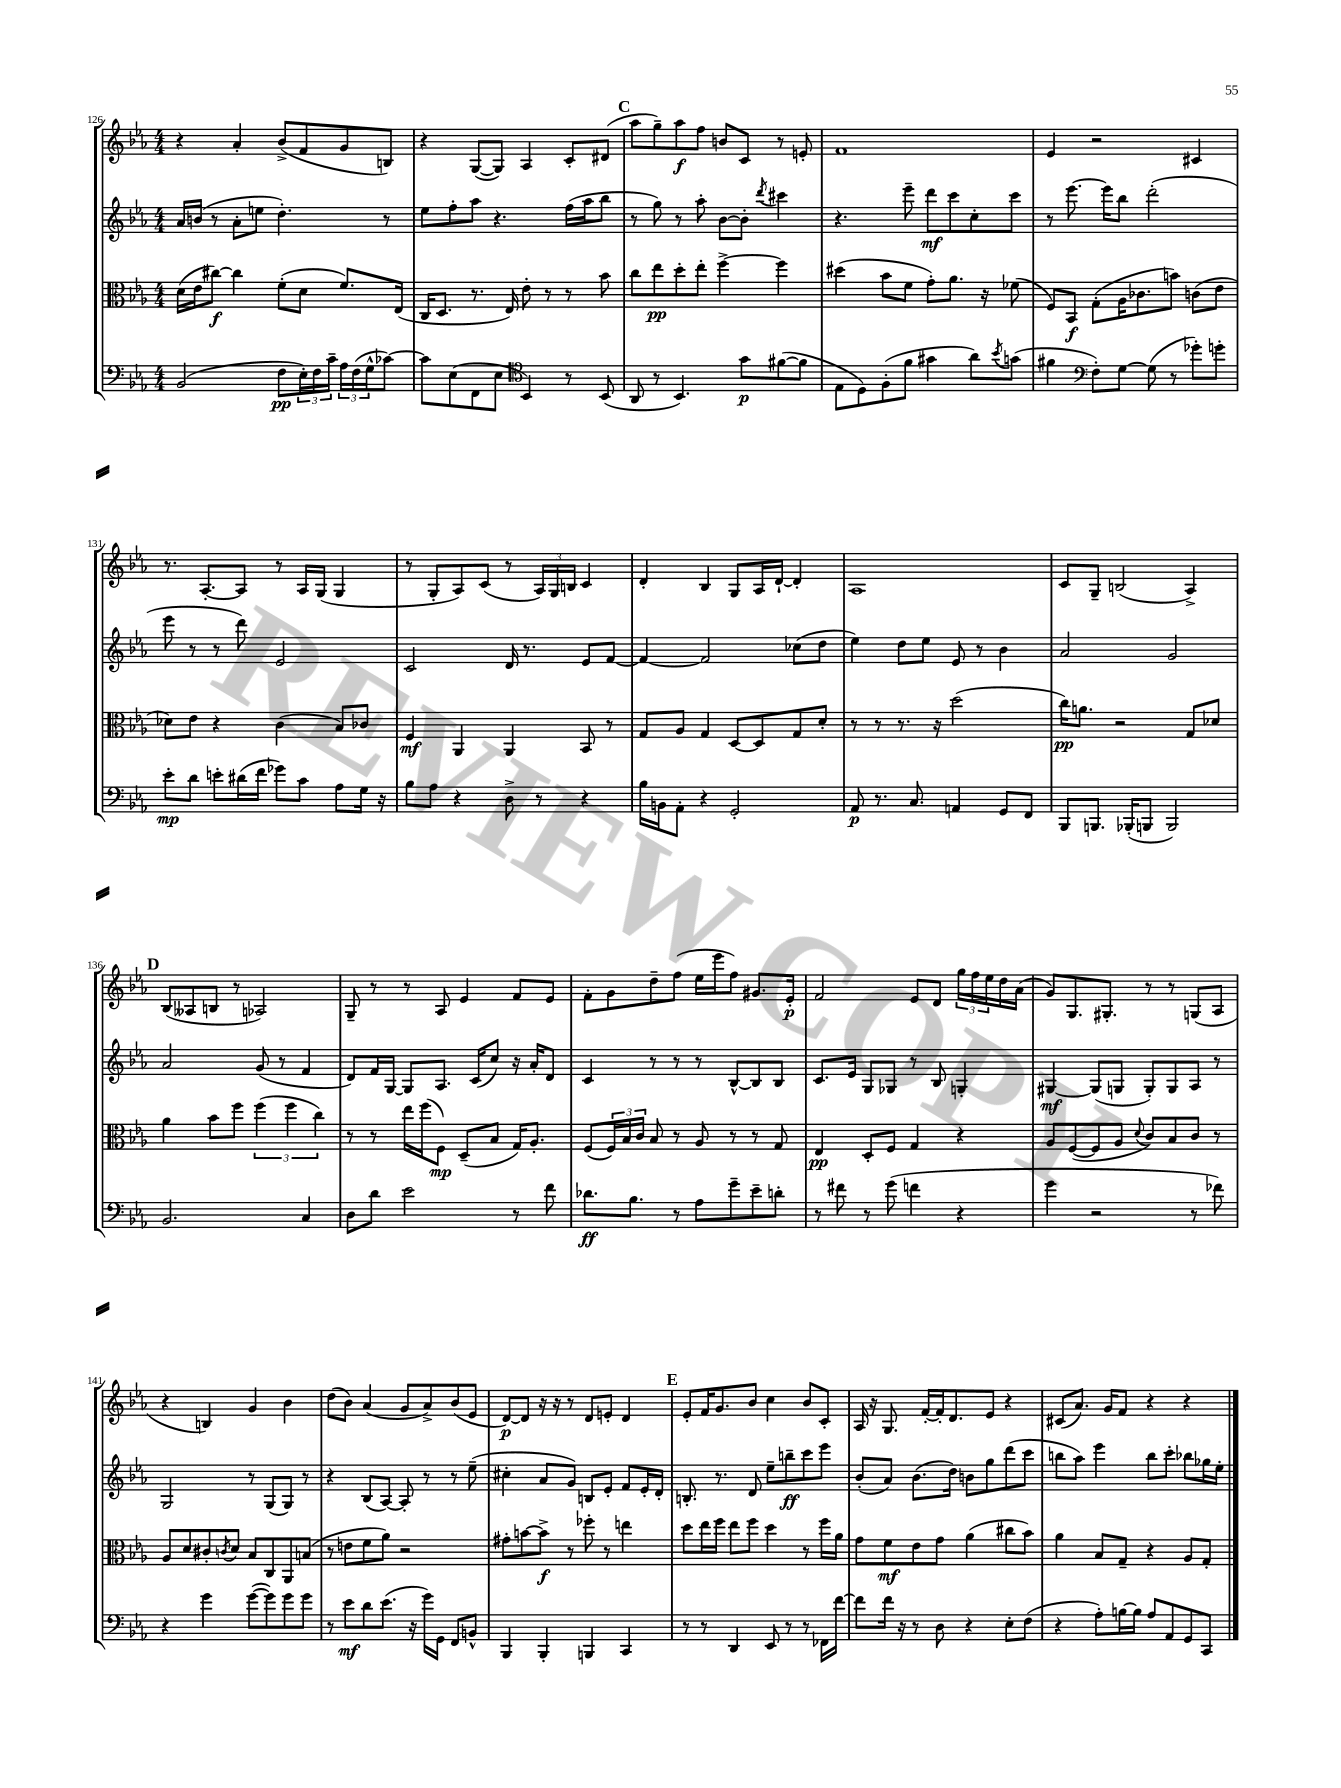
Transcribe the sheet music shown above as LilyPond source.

<<
\new StaffGroup <<
\new Staff = "s0" {
    \clef treble \key ees \major \numericTimeSignature \time 4/4
    r4 aes'4-. bes'8->( f'8 g'8 b8) |
    r4 g8~( g8) aes4 c'8-. dis'8( |
    \mark \markup { \bold "C" } aes''8 g''8--) aes''8\f f''8 b'8 c'8 r8 e'8-. |
    f'1 |
    ees'4 r2 cis'4 |
    r8. aes8.~-. aes8 r8 aes16 g16( g4 |
    r8 g8-. aes8) c'8( r8 \tuplet 3/2 { aes16) g16 b16 } c'4 |
    d'4-. bes4 g8 aes16 d'16~-! d'4-. |
    aes1 |
    c'8 g8-- b2( aes4->) |
    \mark \markup { \bold "D" } bes8( aeses8 b8 r8 aes2) |
    g8-- r8 r8 aes8 ees'4 f'8 ees'8 |
    f'8-. g'8 d''8-- f''8( ees''16 ees'''16 f''8) gis'8. ees'16-.\p |
    f'2 ees'8 d'8 \tuplet 3/2 { g''16 f''16 ees''16 } d''16 aes'16( |
    g'8) g8. gis8.-. r8 r8 g8( aes8 |
    r4 b4) g'4 bes'4 |
    d''8( bes'8) aes'4( g'8 aes'8->) bes'8( ees'8 |
    d'8~\p) d'8 r16 r16 r8 d'8 e'8-. d'4 |
    \mark \markup { \bold "E" } ees'8-. f'16 g'8. bes'8 c''4 bes'8 c'8-. |
    aes16 r16 g8. f'16~-. f'16-. d'8. ees'8 r4 |
    cis'8( aes'8.) g'16 f'8 r4 r4 \bar "|." |
}
\new Staff = "s1" {
    \clef treble \key ees \major \numericTimeSignature \time 4/4
    aes'16 b'16( r8 aes'8-. e''8 d''4.-.) r8 |
    ees''8 f''8-. aes''8 r4. f''16( aes''16 bes''8 |
    \mark \markup { \bold "C" } r8 g''8) r8 aes''8-. bes'8~ bes'8-. \acciaccatura { d'''8 } cis'''4 |
    r4. ees'''8-- d'''8\mf c'''8 c''8-. c'''8 |
    r8 ees'''8.~ ees'''16 bes''8 d'''2-.( |
    ees'''8 r8 r8 d'''8) ees'2 |
    c'2 d'16 r8. ees'8 f'8~ |
    f'4~ f'2 ces''8( d''8 |
    ees''4) d''8 ees''8 ees'8 r8 bes'4 |
    aes'2 g'2 |
    \mark \markup { \bold "D" } aes'2 g'8( r8 f'4 |
    d'8) f'16 g16~ g8 aes8. c'16( c''8) r16 aes'16-. d'8 |
    c'4 r8 r8 r8 bes8~-^ bes8 bes8 |
    c'8. ees'16 g8 ges8 r8 bes8 g4-. |
    gis4~\mf gis8( g8 g8-.) g8 aes8 r8 |
    g2 r8 g8( g8) r8 |
    r4 bes8( aes8~) aes8-. r8 r8 ees''8--( |
    cis''4-. aes'8 g'8) b8 ees'8-. f'8 ees'16-. d'16-. |
    \mark \markup { \bold "E" } b8.-. r8. d'8 ees''8-- b''8--\ff c'''8 ees'''8 |
    bes'8-.( aes'8) bes'8.( d''16) b'8 g''8 d'''8( c'''8 |
    b''8 aes''8) ees'''4 b''8 c'''8-. bes''8 ges''16 ees''16-. \bar "|." |
}
\new Staff = "s2" {
    \clef alto \key ees \major \numericTimeSignature \time 4/4
    d'16( ees'16 cis''8~\f) cis''4 f'8-.( d'8 f'8.) ees16( |
    c16 d8. r8. ees16) ees'8-. r8 r8 bes'8 |
    \mark \markup { \bold "C" } c''8 ees''8\pp d''8-. ees''8-. f''4~-> f''4 |
    dis''4( bes'8 f'8 g'8-.) aes'8. r16 fes'8( |
    f8) bes,8\f g8-.( aes16 ces'8. b'8) c'8( ees'8 |
    des'8) ees'8 r4 c'4( bes8) ces'8 |
    f4\mf aes,4 aes,4 bes,8 r8 |
    g8 aes8 g4 d8~ d8 g8 d'8-. |
    r8 r8 r8. r16 d''2( |
    c''16\pp) a'8. r2 g8 des'8 |
    \mark \markup { \bold "D" } aes'4 bes'8 f''8 \tuplet 3/2 { f''4( f''4 c''4) } |
    r8 r8 ees''16 f''16( f8\mp) d8--( bes8 g16) aes8.-. |
    f8( \tuplet 3/2 { f16) bes16 c'16 } bes8 r8 aes8 r8 r8 g8 |
    ees4\pp d8-. f8 g4 r4 |
    aes8 f8~( f8 aes8 \appoggiatura { d'8 } c'8) bes8 c'8 r8 |
    aes8 d'8 cis'8-. \acciaccatura { c'8 } d'8 bes8 c8 aes,8 b8( |
    r8 e'8 f'8 aes'8) r2 |
    gis'8-. b'8~ b'8->\f r8 fes''8-. r8 e''4 |
    \mark \markup { \bold "E" } d''8 ees''16 f''16 ees''8 f''8 d''4 r8 f''16 aes'16 |
    g'8 f'8\mf ees'8 g'8 aes'4( cis''8 bes'8) |
    aes'4 bes8 g8-- r4 aes8 g8-. \bar "|." |
}
\new Staff = "s3" {
    \clef bass \key ees \major \numericTimeSignature \time 4/4
    bes,2( f8\pp \tuplet 3/2 { ees16-.) f16 c'16-- } \tuplet 3/2 { aes16 f16( g16-^ } ces'8~) |
    ces'8 ees8( f,8 ees8 \clef tenor bes,4) r8 bes,8( |
    \mark \markup { \bold "C" } aes,8 r8 bes,4.) g'8\p fis'8~( fis'8 |
    ees8 d8) f8-.( f'8 gis'4 aes'8) \acciaccatura { bes'8 } g'8( |
    fis'4 \clef bass f8-.) g8~ g8( r8 ges'8-.) g'8-. |
    ees'8-.\mp d'8 e'8-. dis'16( f'16 ges'8) c'8 aes8 g16 r16 |
    bes8 aes8 r4 d8-> r8 r4 |
    bes16 b,16 aes,8-. r4 g,2-. |
    aes,8\p r8. c8. a,4 g,8 f,8 |
    bes,,8 b,,8. bes,,16-.( b,,8 b,,2) |
    \mark \markup { \bold "D" } bes,2. c4 |
    d8 d'8 ees'2 r8 f'8 |
    des'8.\ff bes8. r8 aes8 g'8-- ees'8-- d'8-. |
    r8 fis'8 r8 g'8( f'4 r4 |
    g'4 r2 r8 fes'8) |
    r4 g'4 g'8~( g'8) g'8 g'8 |
    r8 ees'8\mf d'8 ees'8.( r16 g'16) g,16 f,8 b,8-^ |
    bes,,4 bes,,4-. b,,4 c,4 |
    \mark \markup { \bold "E" } r8 r8 d,4 ees,8 r8 r8 fes,16 f'16~ |
    f'8 f'16 r16 r8 d8 r4 ees8-. f8( |
    r4 aes8-.) b16~ b16 aes8 aes,8 g,8 c,8 \bar "|." |
}
>>
>>
\layout { \context { \Score currentBarNumber = #126 } }
